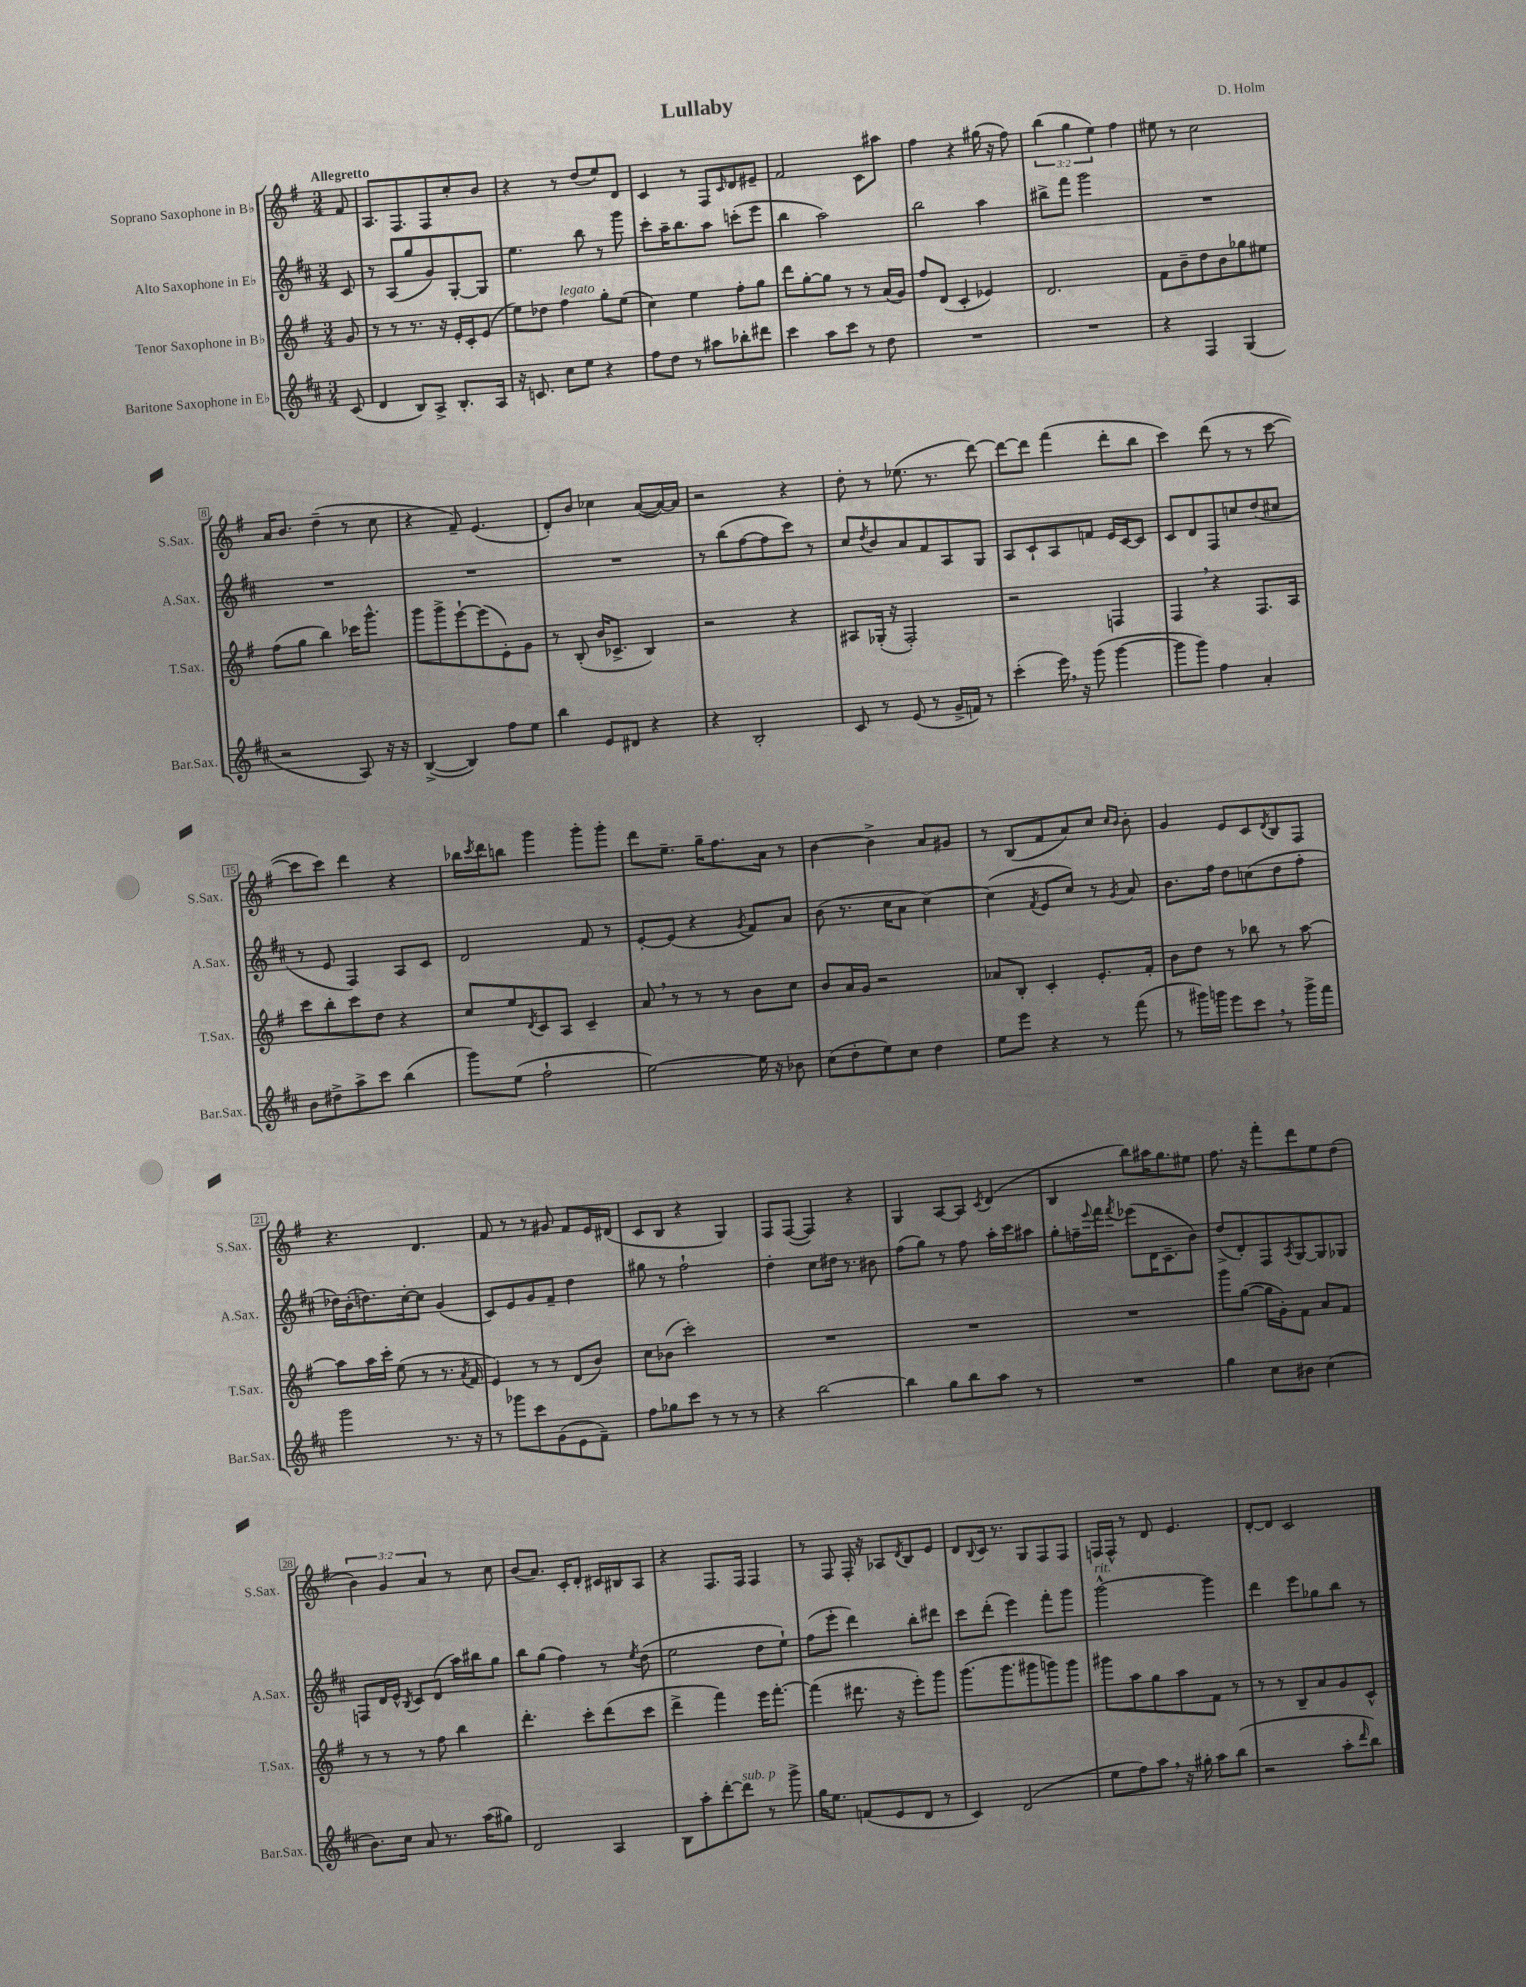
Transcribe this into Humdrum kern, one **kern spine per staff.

**kern	**kern	**kern	**kern
*part4	*part3	*part2	*part1
*staff4	*staff3	*staff2	*staff1
*I"Baritone Saxophone in E♭	*I"Tenor Saxophone in B♭	*I"Alto Saxophone in E♭	*I"Soprano Saxophone in B♭
*I'Bar.Sax.	*I'T.Sax.	*I'A.Sax.	*I'S.Sax.
*clefG2	*clefG2	*clefG2	*clefG2
*k[f#c#]	*k[f#]	*k[f#c#]	*k[f#]
*M3/4	*M3/4	*M3/4	*M3/4
=	=	=	=
!	!	!	!LO:TX:a:B:t=Allegretto
(8c#/	8g/	8c#/	8f#/
=1	=1	=1	=1
4d/	8r	8r	8.A/L
.	8r	(8A/L	.
.	.	.	8.F#/
8B/L)	8.r	8gg/	.
8A^/J	.	8g/)	8F#/
.	16r	.	.
8.B'/L	16e'/LL	[8G'/	8cc'/
.	16c'/J	.	.
.	(8e/J	8G/J]	8b/J
16A/Jk	.	.	.
=2	=2	=2	=2
16r	8ee\L)	4.ee\	4r
8.cn/	.	.	.
.	8dd-X\J	.	.
!	!LO:TX:a:i:t=legato	!	!
8cc#\L	4ff#\	.	8r
8ee\J	.	8bb\	(8dd/L
4r	8gg'\L	8r	8ee/)
.	(8ee\J	8ggg\	8d/J
=3	=3	=3	=3
8ff#\L	4cc\)	8ccc#'\L	4c/
8dd\J	.	16aa~\K	.
.	.	8.bb\	.
8r	4ee\	.	8r
8aa#X\L	.	8aa\J	8F#/L
.	.	.	16qqc/
8bb-X'\	8ff#'\L	(8cccn'\L	8d/
8ddd#X\J	8gg\J	8eee\J	8e#X~/J
=4	=4	=4	=4
4ccc#\	8ddd\L	4bb\	2f#/
.	[8gg'\	.	.
8aa\L	8gg\J]	2aa\)	.
8ccc#\J	8r	.	.
8r	8r	.	8c\L
8dd\	(16a/LL	.	8aa#X\J
.	16g/JJ)	.	.
=5	=5	=5	=5
2.r	8ff#/L	2bb\	4ff#\
.	(8d/J	.	.
.	4c'/	.	4r
.	4e-X/)	4aa\	(16gg#X\
.	.	.	16r
.	.	.	8ff#\)
=6	=6	=6	=6
2.r	2.d/	8bb#X^\L	(6bb\
.	.	8fff#\J	.
.	.	.	6gg\
.	.	2ggg\	.
.	.	.	6ee\)
.	.	.	4ff#\
=7	=7	=7	=7
4r	8f#\L	2.r	8ee#X\
.	8b~\	.	8r
4F#/	8dd\	.	2cc\
.	8b\	.	.
(4G/	8gg-X\	.	.
.	8ee#X\J	.	.
!!LO:LB:g=z
=8	=8	=8	=8
2r	(8ff#\L	2.r	16a/KL
.	.	.	8.b/J
.	8gg\J	.	.
.	4bb\)	.	(4dd~\
8A/)	16ccc-X\KL	.	8r
.	8.ggg^^\J	.	.
16r	.	.	8cc\
16r	.	.	.
=9	=9	=9	=9
([4B^/	8ggg\L	2.r	4r
.	8ggg^\	.	.
4B/])	[8eee`\	.	8f#~/)
.	(8eee\]	.	(4.e/
8ff#\L	8e'\)	.	.
8ee\J	8g\J	.	.
=10	=10	=10	=10
4bb\	8r	2.r	8d'/L)
.	(8B'/	.	8b/J
8e/L	16b/KL	.	4cc-X\
.	8.c-X^/J	.	.
8d#X/J	.	.	.
4r	4B/)	.	([8a/L
.	.	.	16a/L_)
.	.	.	16a/JJ]
=11	=11	=11	=11
4r	2r	8r	2r
.	.	(8bb\L	.
2B'/	.	[8ff#\	.
.	.	8ff#\]	.
.	4r	8ccc#\J)	4r
.	.	8r	.
=12	=12	=12	=12
8c#/	8A#X/L	8cc#/L	8dd'\
.	.	8qdd/	.
8r	(16G-X'/Jk	8b/	8r
.	16r	.	.
(8e/	2F#'/)	8a/	(8.ee-X\
8r	.	8f#/	.
.	.	.	8.r
16g^/LL	.	8A/	.
16fn/JJ)	.	.	.
8r	.	8G/J	[8ddd\)
=13	=13	=13	=13
(4ccc#'\	2r	8A/L	8ddd\L_
.	.	8c#`/	8ddd\J]
16eee,\)	.	8A/	(4fff#\
16r	.	.	.
(8ggg\	.	8fn/J	.
[4ggg\	4Fn/	16e/LL	8ddd'\L
.	.	[16c#/J	.
.	.	8c#/J]	8bb\J
=14	=14	=14	=14
8ggg\L]	4F#,/	8c#/L	4ccc\)
8ggg\J)	.	8d/	.
4ff#\	4r	8F#/	(8ddd\
.	.	8ccn/	8r
4a'/	8.F#/L	(8dd/	8r
.	.	8cc#X/J	[8ccc\
.	16A/Jk	.	.
!!LO:LB:g=z
=15	=15	=15	=15
8b\L	8ccc\L	8r	8ccc\L]
8dd#X^\	8bb'\	8e/	8ccc\J)
8aa^\	8ccc\	4F#/)	4ddd\
8ccc#\J	8dd\J	.	.
(4bb\	4r	8A/L	4r
.	.	8c#/J	.
=16	=16	=16	=16
8ggg\L)	8cc/L	2d/	16bb-X\LL
.	.	.	8qccc/
.	.	.	16ddd\J
(8ee\J	8ee/	.	8bbn\J
.	8qd/	.	.
2ff#`\	8c/	.	4ggg\
.	8A/J	.	.
.	4c~/	8f#/	8ggg'\L
.	.	8r	8ggg'\J
=17	=17	=17	=17
[2ee\)	8a,/	[8e'/L	8ddd\L
.	8r	(8e/J]	8.ee~\J
.	8r	4r	.
.	.	.	16gg~\KL
.	8r	.	8.ff#\
.	.	8qg/	.
16ee\]	8b\L	8f#/L)	.
16r	.	.	16a\Jk
8b-X\	8cc\J	8a/J	8r
=18	=18	=18	=18
(8cc#\L	8b/L	(8b\	[4b\
8dd'\	16a/L	8.r	.
.	16g/JJ	.	.
8ee\)	2r	.	4b^\]
.	.	16cc#\KL	.
8cc#\J	.	8a\J	.
4dd\	.	[4cc#\)	8a/L
.	.	.	8g#X/J
=19	=19	=19	=19
8ee\L	8a-X/L	(4cc#\]	8r
8eee\J	8B'/J	.	(8B/L
.	.	8qf#/	.
4r	4c'/	8e/L	8f#/
.	.	8cc#/J)	8a/)
8r	8.e'/L	8r	8cc/J
.	.	.	16qqcc/LL
.	.	8qg/	16qqb/JJ
(8fff#\	.	8a/	8b'\
.	16f#'/Jk	.	.
=20	=20	=20	=20
8r	8b\L	8.b\L	4g/
16ggg#X\LL)	8dd\J	.	.
16gggn\JJ	.	16ff#\Jk	.
8eee\L	8r	8dd\L	8e/L
8ccc#,\J	8bb-X\	(8ccn\	8c/
.	.	.	8qd/
8r	8r	8dd\	8B/
16ggg^\LL	[8aa\	8ff#'\J	8F#/J
16fff#\JJ	.	.	.
!!LO:LB:g=z
=21	=21	=21	=21
2ggg\	8aa\L]	16dd-X\LL)	4.r
.	.	(16b'\J	.
.	16aa\L	8.ddn\)	.
.	16ccc'\JJ	.	.
.	(8ee\	.	.
.	.	[16cc#'\k	.
.	8r	8cc#\J]	4.d/
8.r	8.r	(4g/	.
.	8qa/	.	.
16r	16f#/	.	.
=22	=22	=22	=22
8r	4e/)	8c#/L)	8f#/
8ggg-X\L	.	8e/	8r
8ccc#\	8r	8g/	8r
(8g\	8r	8f#~/J	8g#X/
8e\	(8d/L	4dd\	8f#/L
8f#~\J)	8b/J)	.	16e/L
.	.	.	(16d#X/JJ
=23	=23	=23	=23
8ff#\L	8cc\L	8gg#X\	8c/L
8gg-X\	(8b-X\J	8r	8B/J
8ccc#\J	2ccc'\)	2ff#`\	4r
8r	.	.	.
8r	.	.	4G/)
8r	.	.	.
=24	=24	=24	=24
4r	2.r	4dd'\	8F#/L
.	.	.	([8F#/J
[2bb\	.	8cc#\L	4F#/])
.	.	16dd#X\Jk	.
.	.	8.r	.
.	.	.	4r
.	.	8b#X\	.
=25	=25	=25	=25
4bb\]	2.r	(8ff#\L	4G/
.	.	8gg\J)	.
8gg\L	.	8r	[8A/L
8bb\	.	8ff#\	8A/J]
.	.	.	8qc/
8aa\J	.	16aa'\LL	(4d/
.	.	16ccc#\J	.
8r	.	8aa#X\J	.
=26	=26	=26	=26
2.r	2.r	8gg'\L	4B/
.	.	16ffn~\L	.
.	.	8qqeee/	.
.	.	16fff#\JJ	.
.	.	8qfff#/	.
.	.	(8eee-X\L	8bb\L)
.	.	16d\K	16aa#X\K
.	.	8.c#~\	8.gg\
.	.	8b\J)	8ee#X\J
=27	=27	=27	=27
4gg\	8ggg\L	(8dd^/L	8.ff#\
.	([8gg\J	8d'/)	.
.	.	.	16r
8cc#\L	16gg\LL]	8F#/	8fff#'\L
.	16g'\J)	.	.
.	.	8qA/	.
8b#X\J	8f#\J	[8G/	8ddd\
(4cc#\	8a/L	8G/]	8ee\
.	8f#/J	8G-X/J	(8dd\J
!!LO:LB:g=z
=28	=28	=28	=28
8.b\L)	8r	8Fn/L	6b\)
.	8r	16d/L	.
.	.	.	6g/
16cc#\Jk	.	16e^^/JJ	.
.	.	8qB/	.
8a/	8r	8c#/L	.
.	.	.	6a/
8.r	8ff#\	(8d/J	.
.	4bb\	16aa\LL)	8r
(16aa\KL	.	16bb#X\J	.
8gg#X\J)	.	8gg\J	8cc\
=29	=29	=29	=29
2d/	4.ddd'\	8bb\L	(8b/L
.	.	(8gg\J	8.a/J)
.	.	4ff#\)	.
.	.	.	16c'/KL
.	8ccc'\L	.	8d'/J
4A/	(8ddd\	8r	16c#X/LL
.	.	.	16B#X/J
.	.	8qee/	.
.	8ccc\J	(8dd\	8A/J
=30	=30	=30	=30
8B\L	4ddd^\	2ee\	4r
8aa'\	.	.	.
[8ddd'\	4fff#\)	.	8.F#/L
!LO:TX:a:i:t=sub. p	!	!	!
8ddd\J]	.	.	.
.	.	.	16F#/Jk
8r	16eee\KL	8dd\L	4F#/
.	[8.fff#'\J	.	.
8ggg^\	.	8ee`\J)	.
=31	=31	=31	=31
16gg\KL	(4fff#\]	(8ff#\L	8r
8.ee\J	.	.	.
.	.	8eee'\J	8F#/
(8fn/L	8.ddd#X\	4ddd\)	16F#'/
.	.	.	16r
8e/	.	.	8A-X/L
.	16r	.	.
.	.	.	8qd/
8d/J	8eee'\L)	8bb'\L	8B/
8r	8ggg\J	8ddd#X\J	8e/J
=32	=32	=32	=32
4c#/)	(8.ggg\L	8ccc#\L	8d/L
.	.	.	8qqB/
.	.	(8ddd'\J	16c/Jk
.	8.ggg\	.	8.r
(2d/	.	4eee\)	.
.	8ggg#X\	.	8G/L
.	8gggn\)	8fff#'\L	8F#/
.	8ggg\J	8ggg\J	8F#/J
=33	=33	=33	=33
!	!	!LO:TX:a:i:t=rit.	!
8ee\L	8ggg#X\L	[2ggg^^\	16Fn/LL
.	.	.	16F^^/JJ
8ff#\)	8aa\	.	8r
8aa,\J	8gg\	.	8d/
16r	8aa\	.	4.e/
16gg#X'\	.	.	.
8aa\L	8f#\J	4ggg\]	.
(8bb\J	8r	.	.
=34	=34	=34	=34
2r	8r	4ddd\	[8d'/L
.	8r	.	8d/J]
.	8B~/L	8eee\L	2c/
.	8a/	8gg-X\	.
8aa'\L	8g/	8bb\J	.
16qqddd/	.	.	.
8bb\J)	8c^^/J	8r	.
==	==	==	==
*-	*-	*-	*-
